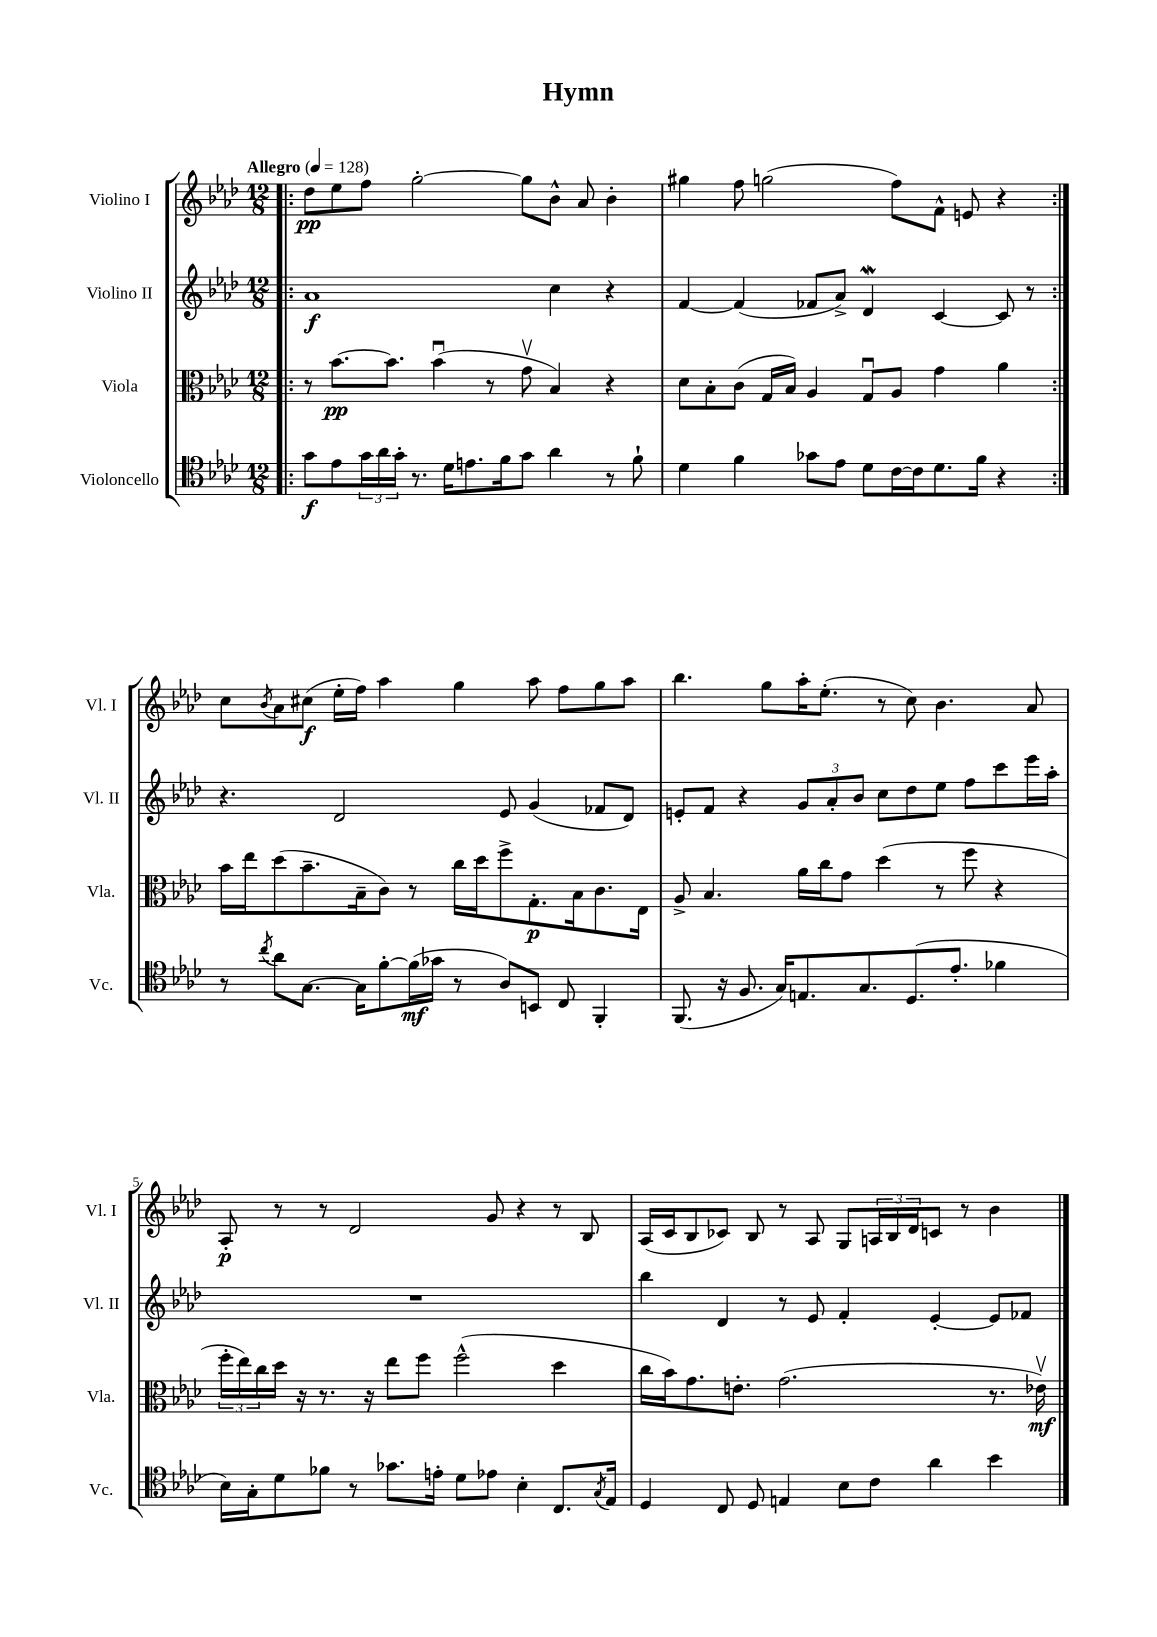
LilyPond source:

\header { title = "Hymn" }
<<
\new StaffGroup <<
\new Staff = "s0" \with { instrumentName = "Violino I" shortInstrumentName = "Vl. I" } {
    \clef treble \key aes \major \numericTimeSignature \time 12/8 \tempo "Allegro" 4 = 128
    \repeat volta 2 { \bar ".|:" des''8\pp ees''8 f''8 g''2~-. g''8 bes'8-^ aes'8 bes'4-. |
    gis''4 f''8 g''2( f''8) f'8-^ e'8 r4 | }
    c''8 \acciaccatura { bes'8 } aes'8 cis''8\f( ees''16-. f''16) aes''4 g''4 aes''8 f''8 g''8 aes''8 |
    bes''4. g''8 aes''16-. ees''8.-.( r8 c''8) bes'4. aes'8 |
    aes8-.\p r8 r8 des'2 g'8 r4 r8 bes8 |
    aes16( c'16 bes8 ces'8) bes8 r8 aes8 g8 \tuplet 3/2 { a16 bes16 des'16 } c'8 r8 bes'4 \bar "|." |
}
\new Staff = "s1" \with { instrumentName = "Violino II" shortInstrumentName = "Vl. II" } {
    \clef treble \key aes \major \numericTimeSignature \time 12/8
    \repeat volta 2 { \bar ".|:" aes'1\f c''4 r4 |
    f'4~ f'4( fes'8 aes'8->) des'4\mordent c'4~ c'8 r8 | }
    r4. des'2 ees'8 g'4( fes'8 des'8) |
    e'8-. f'8 r4 \tuplet 3/2 { g'8 aes'8-. bes'8 } c''8 des''8 ees''8 f''8 c'''8 ees'''16 aes''16-. |
    R1. |
    bes''4 des'4 r8 ees'8 f'4-. ees'4~-. ees'8 fes'8 \bar "|." |
}
\new Staff = "s2" \with { instrumentName = "Viola" shortInstrumentName = "Vla." } {
    \clef alto \key aes \major \numericTimeSignature \time 12/8
    \repeat volta 2 { \bar ".|:" r8 bes'8.~\pp bes'8. bes'4\downbow( r8 g'8\upbow bes4) r4 |
    des'8 bes8-. c'8( g16 bes16) aes4 g8\downbow aes8 g'4 aes'4 | }
    bes'16 ees''16 des''8( bes'8.-- bes16-- c'8) r8 c''16 des''16 f''8-> g8.-.\p bes16 c'8. ees16 |
    aes8-> bes4. aes'16 c''16 g'8 des''4( r8 f''8 r4 |
    \tuplet 3/2 { f''16-. ees''16) c''16 } des''16 r16 r8. r16 ees''8 f''8 f''2-^( des''4 |
    c''16 bes'16) g'8. e'8.-. g'2.( r8. ees'16\upbow\mf) \bar "|." |
}
\new Staff = "s3" \with { instrumentName = "Violoncello" shortInstrumentName = "Vc." } {
    \clef tenor \key aes \major \numericTimeSignature \time 12/8
    \repeat volta 2 { \bar ".|:" g'8\f ees'8 \tuplet 3/2 { g'16 aes'16 g'16-. } r8. des'16 e'8. f'16 g'8 aes'4 r8 f'8-! |
    des'4 f'4 ges'8 ees'8 des'8 c'16~ c'16 des'8. f'16 r4 | }
    r8 \acciaccatura { c''8 } aes'8 g8.~ g16 f'8~-. f'16\mf( ges'16 r8 aes8) b,8 c8 f,4-. |
    f,8.( r16 f8. g16) e8. g8. des8.( ees'8.-. fes'4 |
    bes16) g16-. des'8 fes'8 r8 ges'8. e'16-. des'8 ees'8 bes4-. c8. \acciaccatura { g8 } ees16 |
    des4 c8 des8 e4 bes8 c'8 aes'4 bes'4 \bar "|." |
}
>>
>>
\layout { \context { \Score \override BarNumber.break-visibility = ##(#f #t #t) barNumberVisibility = #(every-nth-bar-number-visible 5) } }
